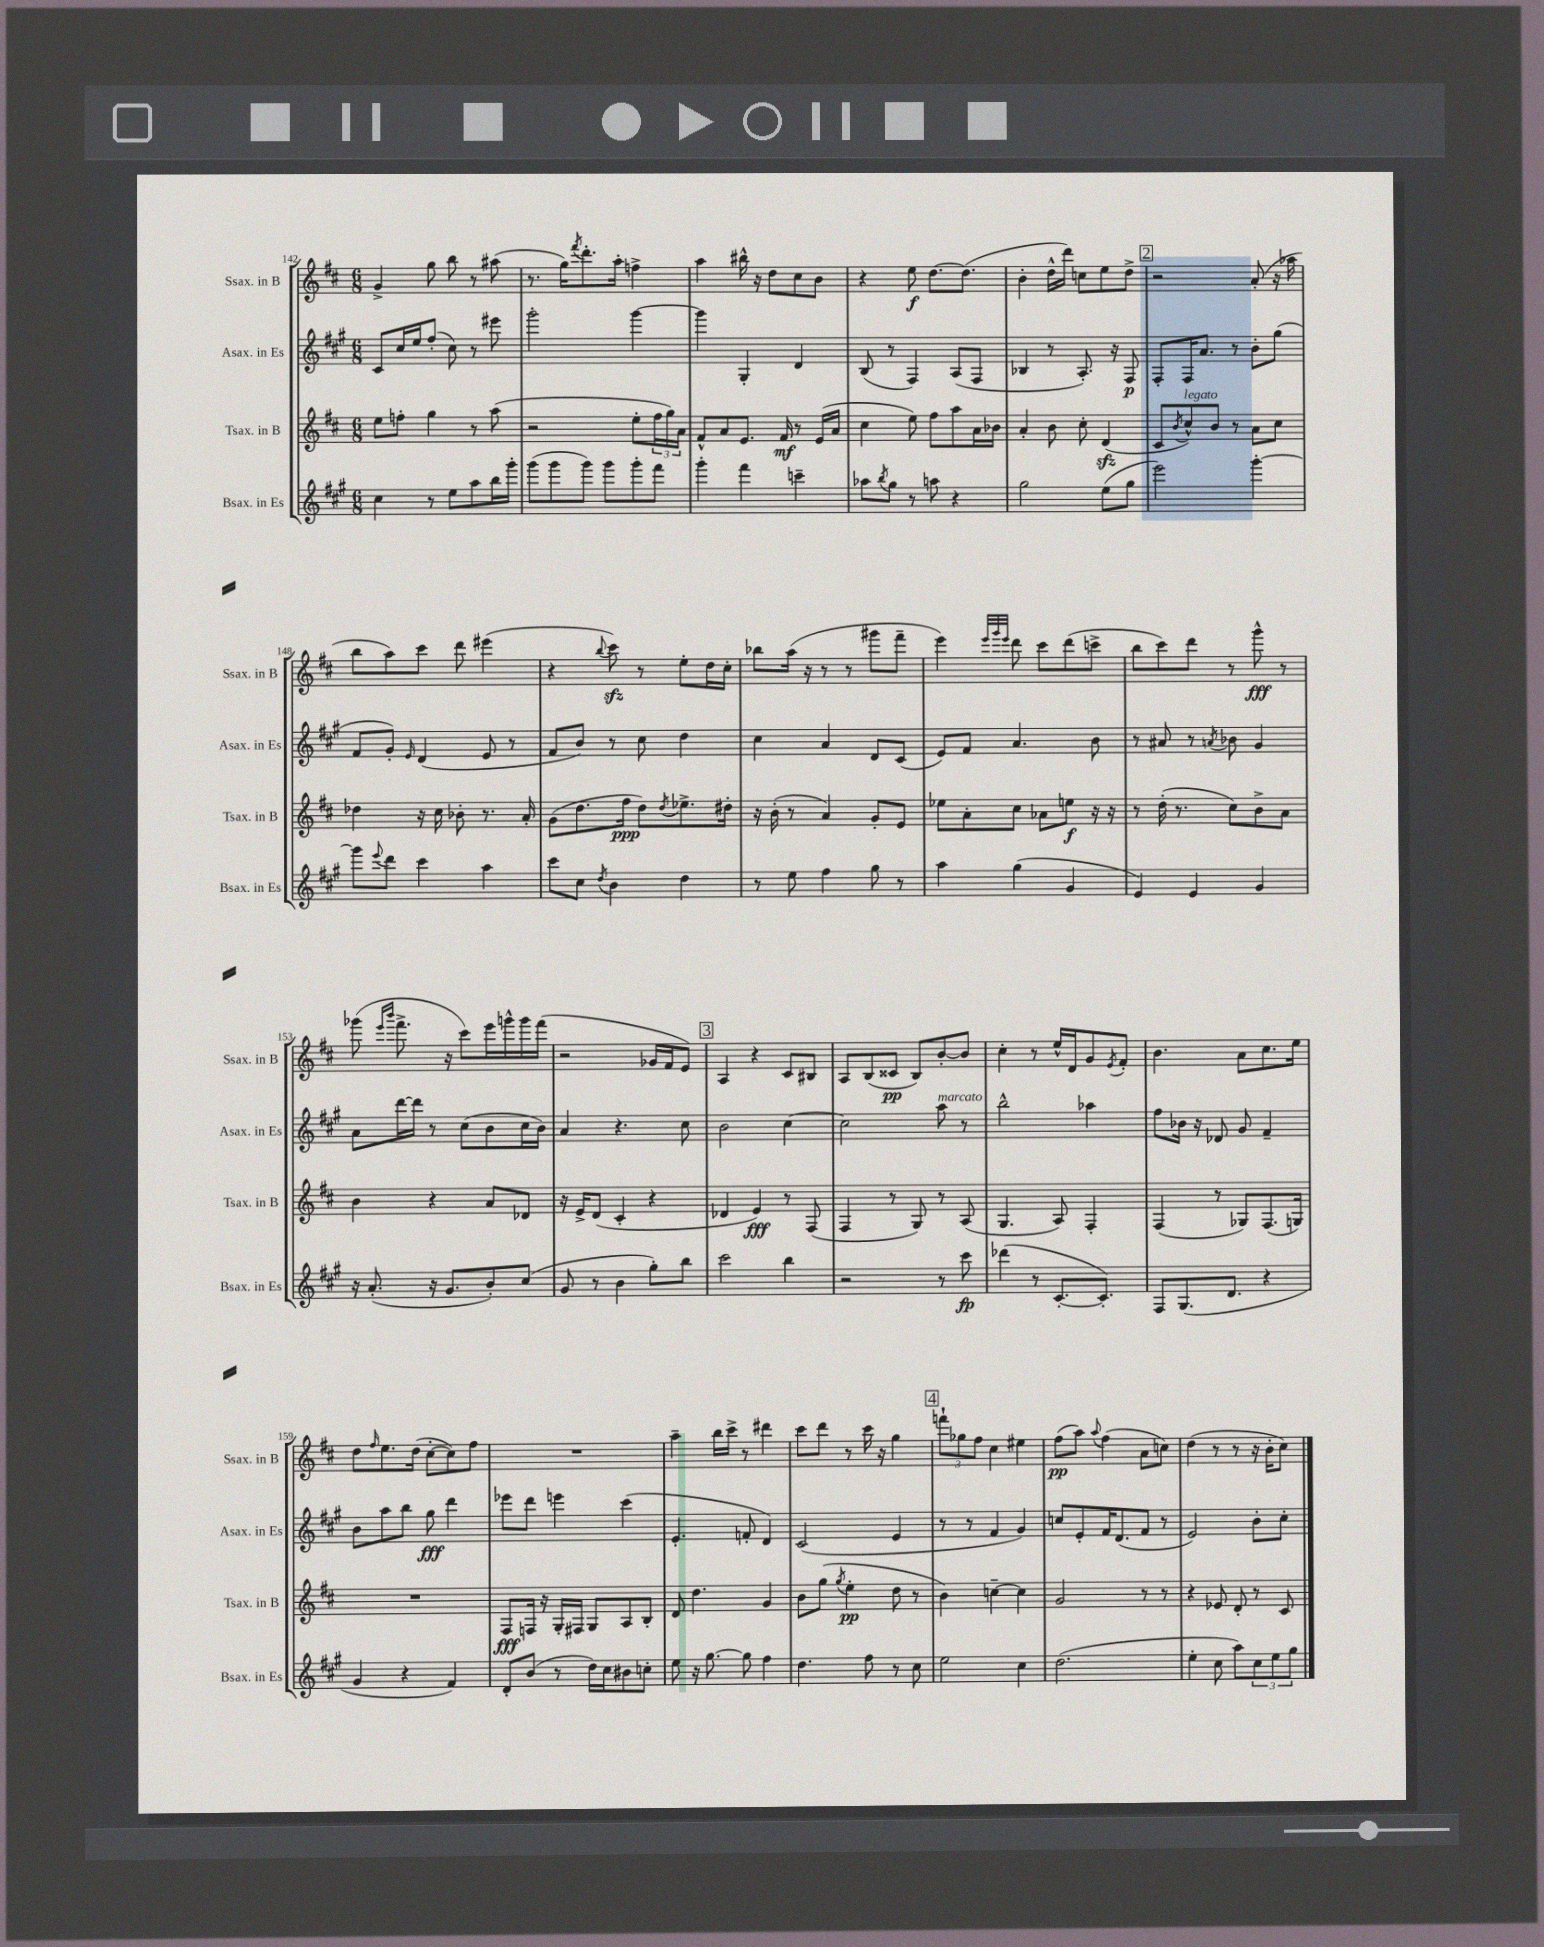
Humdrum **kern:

**kern	**dynam	**kern	**dynam	**kern	**dynam	**kern	**dynam
*part4	*part4	*part3	*part3	*part2	*part2	*part1	*part1
*staff4	*staff4	*staff3	*staff3	*staff2	*staff2	*staff1	*staff1
*I"Bsax. in Es	*	*I"Tsax. in B	*	*I"Asax. in Es	*	*I"Ssax. in B	*
*I'Bsax. in Es	*	*I'Tsax. in B	*	*I'Asax. in Es	*	*I'Ssax. in B	*
*clefG2	*	*clefG2	*	*clefG2	*	*clefG2	*
*k[f#c#g#]	*	*k[f#c#]	*	*k[f#c#g#]	*	*k[f#c#]	*
*M6/8	*	*M6/8	*	*M6/8	*	*M6/8	*
=142	=142	=142	=142	=142	=142	=142	=142
4cc#\	.	8ee\L	.	8c#/L	.	4g^/	.
.	.	8ffn'\J	.	16cc#/L	.	.	.
.	.	.	.	16ee/J	.	.	.
8r	.	4gg\	.	(8ff#'/J	.	8gg\	.
8ee\L	.	.	.	8cc#\)	.	8bb\	.
8aa\	.	8r	.	8r	.	8r	.
16bb\L	.	(8aa\	.	8eee#X\	.	(8aa#X\	.
16ggg#'\JJ	.	.	.	.	.	.	.
=143	=143	=143	=143	=143	=143	=143	=143
(8ggg#\L	.	2r	.	2ggg#'\	.	8.r	.
8ggg#\	.	.	.	.	.	.	.
.	.	.	.	.	.	16gg\KL)	.
.	.	.	.	.	.	8qfff#/	.
8ggg#\J)	.	.	.	.	.	8.ddd'\	.
8ggg#\L	.	.	.	.	.	.	.
.	.	.	.	.	.	16aa'\Jk	.
8ggg#'\	.	8ee'\L	.	[4ggg#\	.	4ffn^\	.
8fff#\J	.	24ff#\L	.	.	.	.	.
.	.	24gg\)	.	.	.	.	.
.	.	24a\JJ	.	.	.	.	.
=144	=144	=144	=144	=144	=144	=144	=144
4ggg#'\	.	8f#^^/L	.	4ggg#\]	.	4aa\	.
.	.	8a/	.	.	.	.	.
4fff#\	.	8.e/J	.	4G#'/	.	16bb#X^^\	.
.	.	.	.	.	.	16r	.
.	.	.	.	.	.	8dd\L	.
.	.	16f#/	mf	.	.	.	.
4cccn~\	.	8r	.	4d/	.	8cc#\	.
.	.	(16e/LL	.	.	.	8b\J	.
.	.	16a/JJ	.	.	.	.	.
=145	=145	=145	=145	=145	=145	=145	=145
8aa-X\L	.	4cc#\	.	(8B/	.	4r	.
8qbb/	.	.	.	.	.	.	.
8gg#\J	.	.	.	8r	.	.	.
8r	.	8ee\)	.	4F#/)	.	8ee\	f
8aan\	.	8ff#\L	.	.	.	[8.dd\L	.
4r	.	8aa\	.	(8A/L	.	.	.
.	.	.	.	.	.	(8.dd\J]	.
.	.	16a\L	.	8F#/J	.	.	.
.	.	16b-X\JJ	.	.	.	.	.
=146	=146	=146	=146	=146	=146	=146	=146
2gg#\	.	4a'/	.	4B-X/	.	4b'\	.
.	.	8b\	.	8r	.	16dd^^\LL	.
.	.	.	.	.	.	16ddd\JJ)	.
.	.	8cc#'\	.	8.A'/)	.	8ccn\L	.
(8ee\L	.	(4dzz/	.	.	.	8ee\	.
.	.	.	.	16r	.	.	.
8gg#\J	.	.	.	8F#/	p	8dd^\J	.
!!LO:REH:place=s1:t=2
=147	=147	=147	=147	=147	=147	=147	=147
2eee\)	.	8c#/L	.	8F#'/L	.	2r	.
.	.	8qb/	.	.	.	.	.
!	!	!LO:TX:a:i:t=legato	!	!	!	!	!
.	.	8cc#^^/)	.	16F#/K	.	.	.
.	.	.	.	8.a/J	.	.	.
.	.	8b/J	.	.	.	.	.
.	.	8r	.	8r	.	.	.
[4ggg#'\	.	8a\L	.	8b'\L	.	(8a'/	.
.	.	8cc#\J	.	(8gg#\J	.	16r	.
.	.	.	.	.	.	16aa-X\	.
!!LO:LB:g=z
=148	=148	=148	=148	=148	=148	=148	=148
8ggg#\L]	.	4dd-X\	.	8f#/L	.	8bb\L	.
8qqeee/	.	.	.	.	.	.	.
8ddd\J	.	.	.	8g#'/J)	.	8aa\)	.
.	.	.	.	16qqe/	.	.	.
4ccc#\	.	16r	.	(4d/	.	8ccc#\J	.
.	.	16cc#\	.	.	.	.	.
.	.	8b-X'\	.	.	.	8ddd\	.
4aa\	.	8.r	.	8e/	.	(4eee#X\	.
.	.	.	.	8r	.	.	.
.	.	16a'/	.	.	.	.	.
=149	=149	=149	=149	=149	=149	=149	=149
8ccc#\L	.	(8g\L	.	8f#/L	.	4r	.
8cc#\J	.	8.dd\	.	8b/J)	.	.	.
8qdd/	.	.	.	.	.	8qqbb/	.
4b\	.	.	.	8r	.	8ccc#zz\)	.
.	.	16ff#\Jk	ppp	.	.	.	.
.	.	8dd\L)	.	8cc#\	.	8r	.
.	.	8qdd/	.	.	.	.	.
4dd\	.	8.ee-X^\	.	4dd\	.	8ee'\L	.
.	.	.	.	.	.	16dd\L	.
.	.	16dd#X'\Jk	.	.	.	16cc#'\JJ	.
=150	=150	=150	=150	=150	=150	=150	=150
8r	.	16r	.	4cc#\	.	8bb-X\L	.
.	.	(16b'\	.	.	.	.	.
8ee\	.	8r	.	.	.	(16aa\Jk	.
.	.	.	.	.	.	16r	.
4ff#\	.	4a/)	.	4a/	.	8r	.
.	.	.	.	.	.	8r	.
8gg#\	.	8g'/L	.	8d/L	.	8ggg#X\L	.
8r	.	8e/J	.	(8c#/J	.	8fff#~\J	.
=151	=151	=151	=151	=151	=151	=151	=151
4aa\	.	8ee-X\L	.	8e/L)	.	4eee\)	.
.	.	8a'\	.	8f#/J	.	.	.
.	.	.	.	.	.	32qqeee/LLL	.
.	.	.	.	.	.	32qqggg/	.
.	.	.	.	.	.	32qqeee/JJJ	.
(4gg#\	.	8cc#\J	.	4.a/	.	8ddd\	.
.	.	8a-X\L	.	.	.	8ccc#\L	.
4g#/	.	8een\J	f	.	.	(8ddd\	.
.	.	16r	.	8b\	.	8cccn^\J	.
.	.	16r	.	.	.	.	.
=152	=152	=152	=152	=152	=152	=152	=152
4e/)	.	8r	.	8r	.	8bb\L	.
.	.	(16dd'\	.	8a#X/	.	8ccc#\)	.
.	.	8.r	.	.	.	.	.
4e/	.	.	.	8r	.	8ddd\J	.
.	.	.	.	8qan/	.	.	.
.	.	8cc#\L)	.	8b-X\	.	8r	.
4g#/	.	8b^\	.	4g#/	.	8ggg^^\	fff
.	.	8a\J	.	.	.	8r	.
!!LO:LB:g=z
=153	=153	=153	=153	=153	=153	=153	=153
16r	.	4b\	.	8a\L	.	(8ggg-X\	.
(8.a'/	.	.	.	.	.	.	.
.	.	.	.	.	.	16qqeee/LL	.
.	.	.	.	.	.	16qqbbb/JJ	.
.	.	.	.	[16ddd\L	.	8.fff#^\	.
.	.	.	.	16ddd\JJ]	.	.	.
16r	.	4r	.	8r	.	.	.
8.g#/L	.	.	.	.	.	16r	.
.	.	.	.	(8cc#\L	.	8ccc#\L)	.
8b'/)	.	8a/L	.	8b\	.	16eee\L	.
.	.	.	.	.	.	16gggn^^\	.
(8cc#/J	.	8d-X/J	.	16cc#\L	.	16ggg\	.
.	.	.	.	16b\JJ)	.	(16fff#\JJ	.
=154	=154	=154	=154	=154	=154	=154	=154
8g#/	.	16r	.	4a/	.	2r	.
.	.	16e^/KL	.	.	.	.	.
8r	.	(8d/J	.	.	.	.	.
4b\	.	4c#'/	.	4.r	.	.	.
8gg#'\L)	.	4r	.	.	.	16g-X/LL	.
.	.	.	.	.	.	16f#/J	.
8bb\J	.	.	.	8cc#\	.	8e/J)	.
!!LO:REH:place=s1:t=3
=155	=155	=155	=155	=155	=155	=155	=155
2ccc#\	.	4d-X/	.	2b\	.	4A/	.
.	.	4e/)	fff	.	.	4r	.
4bb\	.	8r	.	[4cc#\	.	8c#/L	.
.	.	(8F#/	.	.	.	8B#X/J	.
=156	=156	=156	=156	=156	=156	=156	=156
2r	.	4F#/	.	2cc#\]	.	8A/L	.
.	.	.	.	.	.	(8B/	.
.	.	8r	.	.	.	8c##X/J	pp
.	.	8G/)	.	.	.	8B/L)	.
!	!	!	!	!LO:TX:a:i:t=marcato	!	!	!
8r	.	8r	.	8aa\	.	[8b'/	.
8ccc#\	fp	(8A/	.	8r	.	8b/J]	.
=157	=157	=157	=157	=157	=157	=157	=157
(4ddd-X\	.	4.G/	.	2bb^^\	.	4cc#'\	.
8r	.	.	.	.	.	8r	.
[8.c#'/L	.	8A/)	.	.	.	16ee^^/LL	.
.	.	.	.	.	.	16d/J	.
.	.	4F#'/	.	4aa-X\	.	8g/	.
8.c#'/J])	.	.	.	.	.	.	.
.	.	.	.	.	.	8qe/	.
.	.	.	.	.	.	8f#'/J	.
=158	=158	=158	=158	=158	=158	=158	=158
8F#/L	.	(4F#/	.	8ff#\L	.	4.b\	.
(8.G#/	.	.	.	16b-X\Jk	.	.	.
.	.	.	.	16r	.	.	.
.	.	8r	.	8d-X/	.	.	.
8.d/J	.	.	.	.	.	.	.
.	.	8G-X/L)	.	8g#/	.	8a\L	.
4r	.	(8.F#/	.	4f#~/	.	8.cc#\	.
.	.	16Gn/Jk)	.	.	.	16ee\Jk	.
!!LO:LB:g=z
=159	=159	=159	=159	=159	=159	=159	=159
4g#/	.	2.r	.	8b\L	.	8dd\L	.
.	.	.	.	.	.	16qqff#/	.
.	.	.	.	8aa\	.	8.ee\	.
4r	.	.	.	8bb\J	.	.	.
.	.	.	.	.	.	(16dd\Jk	.
.	.	.	.	8gg#\	fff	[8cc#'\L	.
4f#/)	.	.	.	4ddd\	.	8cc#\])	.
.	.	.	.	.	.	8ff#\J	.
=160	=160	=160	=160	=160	=160	=160	=160
8d'/L	.	8F#/L	fff	8eee-X\L	.	2.r	.
(8b/J	.	16Fn/Jk	.	8ddd\J	.	.	.
.	.	16r	.	.	.	.	.
8r	.	16G'/LL	.	4eeen\	.	.	.
.	.	16F#X/JJ	.	.	.	.	.
16dd\LL)	.	8G/L	.	.	.	.	.
16cc#\J	.	.	.	.	.	.	.
8b#X\	.	8A/	.	(4ccc#\	.	.	.
8ccn'\J	.	8B'/J	.	.	.	.	.
=161	=161	=161	=161	=161	=161	=161	=161
8ee\	.	8d/	.	4.e'/	.	4aa~\	.
16r	.	4.dd\	.	.	.	.	.
[8.gg#\	.	.	.	.	.	.	.
.	.	.	.	.	.	16bb\LL	.
.	.	.	.	.	.	16ccc#^\JJ	.
8gg#\]	.	.	.	8fn'/	.	8r	.
4ff#\	.	4g/	.	4d/)	.	4ddd#X\	.
=162	=162	=162	=162	=162	=162	=162	=162
4.dd\	.	8b\L	.	(2c#/	.	8ccc#\L	.
.	.	(8gg\J	.	.	.	8ddd\J	.
.	.	8qgg/	.	.	.	.	.
.	.	4ee'\	pp	.	.	8r	.
8ff#\	.	.	.	.	.	16ccc#\	.
.	.	.	.	.	.	16r	.
8r	.	8dd\	.	4e/	.	4gg\	.
8cc#\	.	8r	.	.	.	.	.
!!LO:REH:place=s1:t=4
=163	=163	=163	=163	=163	=163	=163	=163
2ee\	.	4b\)	.	8r	.	12fffn`\L	.
.	.	.	.	.	.	12gg-X\	.
.	.	.	.	8r	.	.	.
.	.	.	.	.	.	12ff#\J	.
.	.	[4ccn~\	.	4f#/	.	4cc#\	.
4cc#\	.	4cc\]	.	4g#/)	.	4ee#X\	.
=164	=164	=164	=164	=164	=164	=164	=164
(2.dd\	.	2g/	.	8ccn/L	.	(8ff#\L	pp
.	.	.	.	8e'/	.	8aa\J)	.
.	.	.	.	.	.	8qqaa/	.
.	.	.	.	16f#/K	.	(4ff#\	.
.	.	.	.	(8.d/	.	.	.
.	.	8r	.	8f#/J	.	8a\L	.
.	.	8r	.	8r	.	8ccn\J)	.
=165	=165	=165	=165	=165	=165	=165	=165
4ee'\	.	4r	.	2e/)	.	(4dd\	.
8cc#\	.	8e-X/	.	.	.	8r	.
8aa\L)	.	8d'/	.	.	.	8r	.
12cc#\	.	8r	.	8b'\L	.	16r	.
.	.	.	.	.	.	16b'\KL	.
12ee\	.	.	.	.	.	.	.
.	.	8c#/	.	8cc#'\J	.	8cc#\J)	.
12gg#\J	.	.	.	.	.	.	.
==	==	==	==	==	==	==	==
*-	*-	*-	*-	*-	*-	*-	*-
